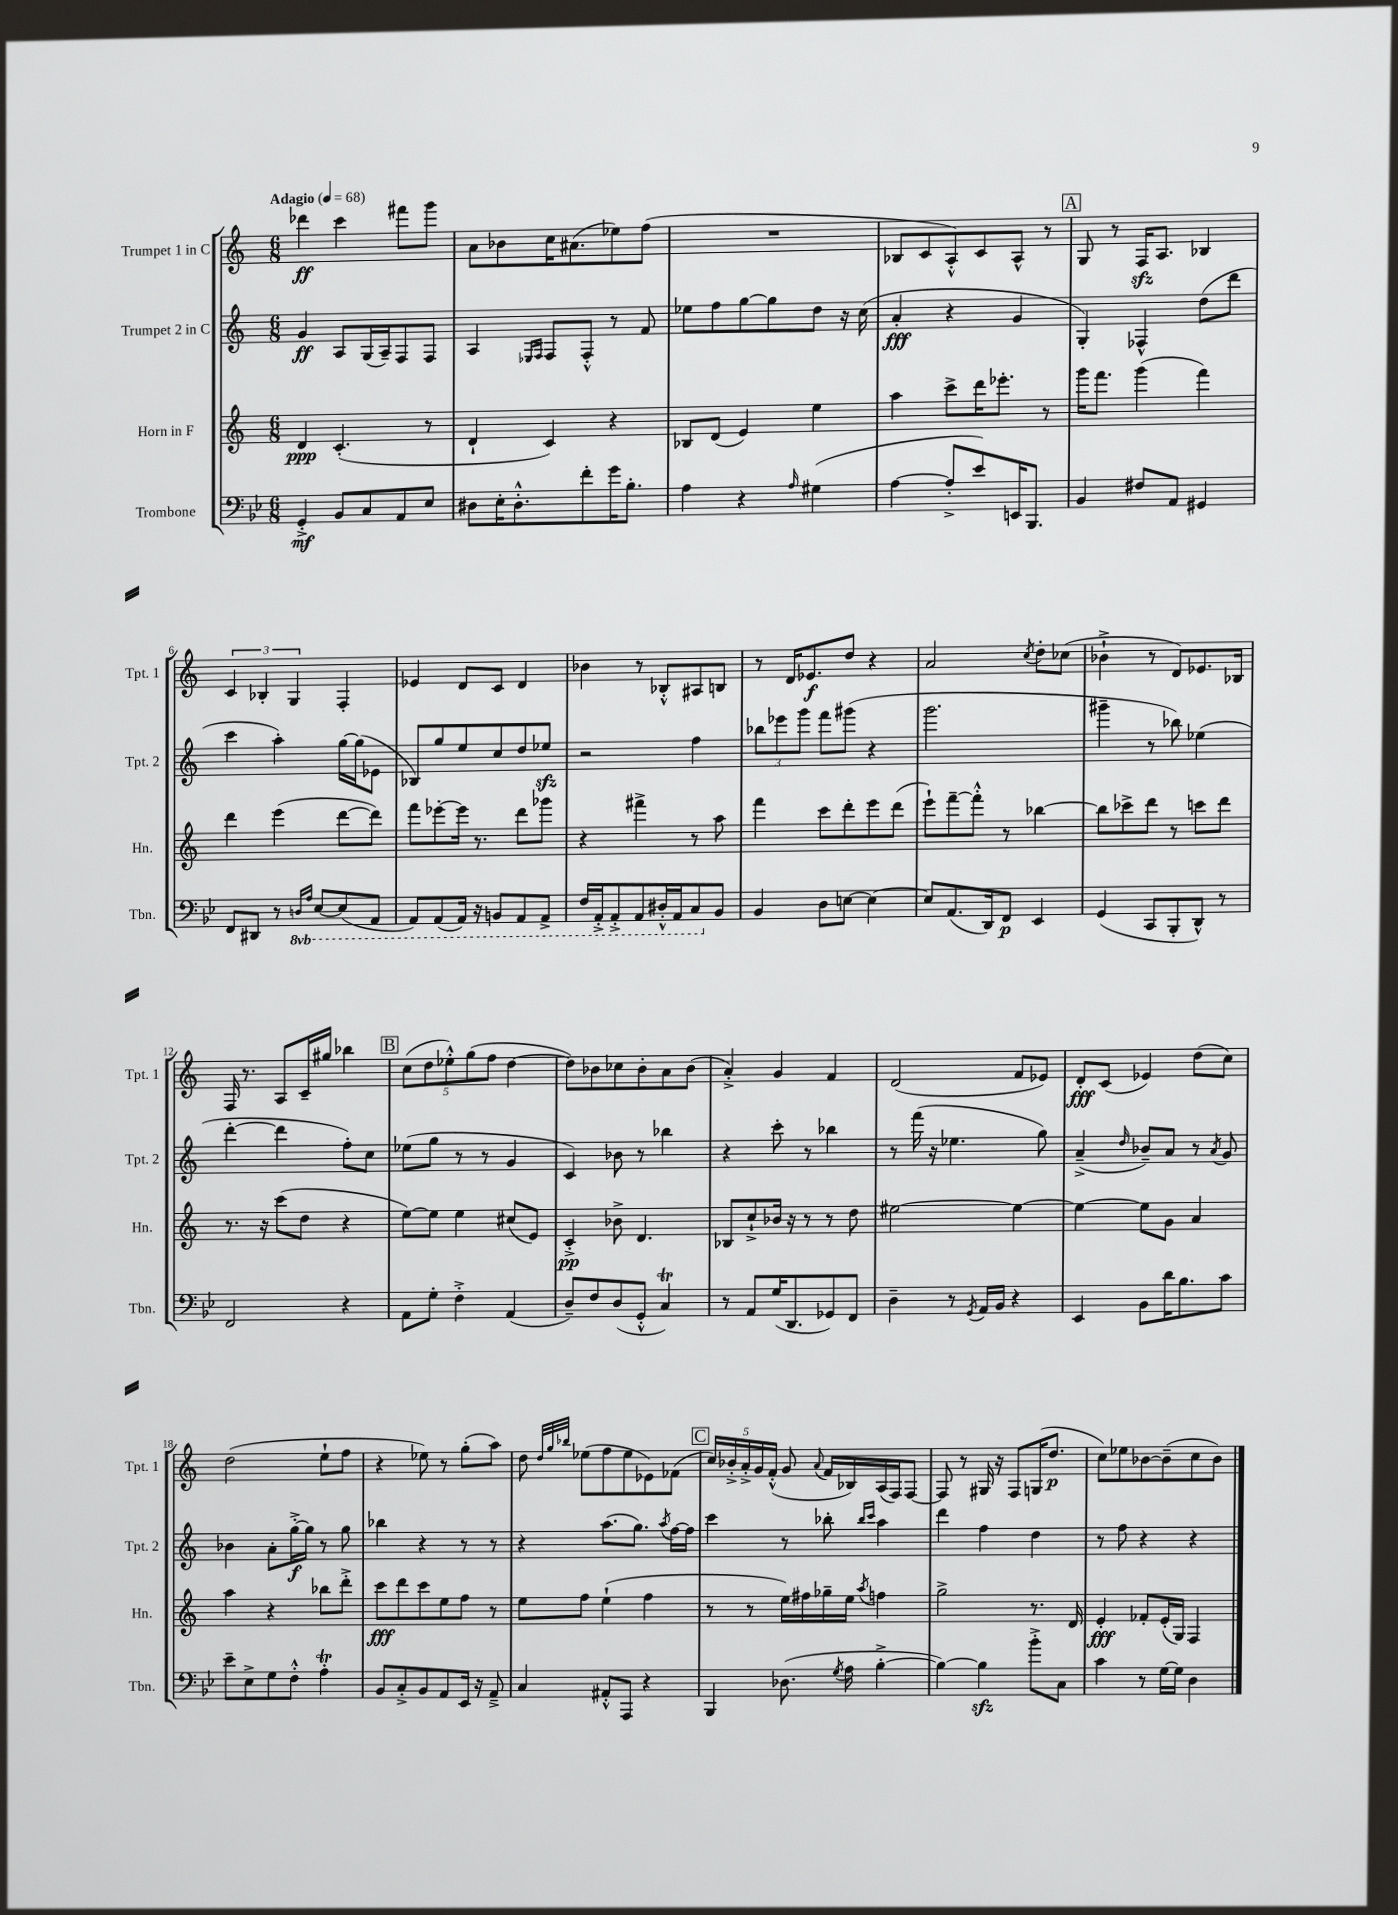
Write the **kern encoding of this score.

**kern	**kern	**kern	**kern
*staff4	*staff3	*staff2	*staff1
*clefF4	*clefG2	*clefG2	*clefG2
*k[b-e-]	*k[]	*k[]	*k[]
*M6/8	*M6/8	*M6/8	*M6/8
*MM68	*MM68	*MM68	*MM68
4GG'^	4d	4g	4ddd-
8BB-	(4.c'	8A	4ccc
8C	.	(16G	.
.	.	16A~)	.
8AA	.	8F	8fff#
8E-	8r	8F	8ggg
=	=	=	=
8D#	4d`	4A	8a
16E-'	.	.	8b-
8.D#'^^	.	.	.
.	.	16qqE-	.
.	.	16qqF	.
.	4c)	8F	16cc
.	.	.	(8.a#
8f'	.	8F'^^	.
16g	4r	8r	8ee-)
8.B-'	.	.	.
.	.	8f	(8ff
=	=	=	=
4A	8B-	8ee-	2.r
.	(8d	8ff	.
4r	4e)	[8gg	.
.	.	8gg]	.
16qqA	.	.	.
(4G#	4ee	8dd	.
.	.	16r	.
.	.	(16cc	.
=	=	=	=
[4A	4aa	4a'	8B-
.	.	.	8c
8A'^]	8ccc^	4r	8A'^^)
8e-)	16ddd	.	8c
.	8.eee-'	.	.
16EE	.	4g	8A^^
8.BBB-	.	.	.
.	8r	.	8r
=	=	=	=
4BB-	16ggg	4G')	8G
.	8.fff	.	.
.	.	.	8r
8F#	(4ggg	4F-^^	16F
.	.	.	8.A
8AA	.	.	.
4GG#	4fff)	(8dd	4B-
.	.	8ddd	.
=	=	=	=
8FF	4ddd	4ccc	6c
8DD#	.	.	.
.	.	.	6B-'
8r	(4eee	4aa')	.
.	.	.	6G
16qqDD	.	.	.
16qqAA	.	.	.
[8EE-	.	.	.
(8EE-]	[8ddd	[16gg	4F'
.	.	(16gg]	.
8AAA	8ddd])	8e-	.
=	=	=	=
8AAA)	8fff	8B-)	4e-
(8AAA	[8eee-'	8gg	.
16AAA)	16eee-]	8ee	8d
16r	8.r	.	.
8BBB	.	8cc	8c
8AAA	8ddd	8dd	4d
8AAA^	8ggg-	8ee-	.
=	=	=	=
16FF	4r	2r	4b-
16AAA'^	.	.	.
8AAA'^	.	.	.
8AAA	4fff#^	.	8r
16DD#'^^	.	.	8B-'^^
16AAA	.	.	.
8CC	8r	4ff	8A#
8BB-	8aa	.	8B
=	=	=	=
4BB-	4fff	12bb-	8r
.	.	12eee-	.
.	.	.	16d
.	.	12ggg	.
.	.	.	8.e-
8D	8ccc	8fff	.
[8E	8ddd'	(8ggg#	8dd
4E_	8eee	4r	4r
.	(8ddd	.	.
=	=	=	=
8E]	8eee`)	2.ggg	2a
(8.AA	[8fff~	.	.
.	8fff'^^]	.	.
16DD)	.	.	.
8FF	8r	.	.
.	.	.	8qcc
4EE-	[4bb-	.	8dd'
.	.	.	(8cc-
=	=	=	=
(4GG	8bb-]	4ggg#~	4b-`^
.	8ccc-^	.	.
8CC	8ddd	8r	8r
8BBB-'	8r	8bb-)	8d)
8DD^^)	8ccc	(4ee-	8.e-
8r	8ddd	.	.
.	.	.	16B-
=	=	=	=
2FF	8.r	[4ddd'	16F
.	.	.	8.r
.	16r	.	.
.	(8ccc	4ddd]	8A
.	8dd	.	16c~
.	.	.	16gg#
4r	4r	8ff')	4bb-
.	.	8cc	.
=	=	=	=
8AA	[8ee)	(8ee-	(10cc
.	.	.	10dd
8G'	8ee]	8gg	.
.	.	.	10ee-'^^)
4F'^	4ee	8r	.
.	.	.	(10gg
.	.	8r	.
.	.	.	10ff
(4AA	(8cc#	4g	[4dd
.	8e)	.	.
=	=	=	=
8D~)	4c'^	4c)	8dd])
8F	.	.	8b-
(8D	8b-^	8b-	8cc-
8GG'^^	4.d	8r	8b-'
4C)	.	4bb-	8a
.	.	.	(8b-
=	=	=	=
8r	8B-	4r	4a'^)
8AA	8cc`^	.	.
(16G	16b-	8ccc'	4g
8.DD	16r	.	.
.	8r	8r	.
8GG-)	8r	4bb-	4f
8FF	8dd	.	.
=	=	=	=
4D~	[2ee#	8r	(2d
.	.	(16fff	.
.	.	16r	.
8r	.	4.ee-	.
8qGG	.	.	.
16AA	.	.	.
16BB-	.	.	.
4r	4ee#_	.	8f
.	.	8gg)	8e-)
=	=	=	=
4EE-	4ee#_	(4a~^	8d'
.	.	.	(8c
.	.	16qqdd	.
8BB-	8ee#]	8b-~)	4e-)
16d	8g	8a	.
8.B-	.	.	.
.	4a	8r	(8dd
.	.	8qa	.
8c	.	8g	8cc)
=	=	=	=
8e-~	4aa	4b-	(2dd
8E-^	.	.	.
8G	4r	8a'	.
8F'^^	.	[16gg'^	.
.	.	16gg]	.
4A'	8bb-	8r	8ee`
.	8ddd'^	8gg	8ff
=	=	=	=
8BB-	8ccc	4bb-	4r
8C'^	8ddd	.	.
8BB-	8ccc	4r	8ee-)
8AA	8ee	.	8r
16EE-	8ff	8r	(8gg'
16r	.	.	.
8AA~^	8r	8r	8aa)
=	=	=	=
4C	8ee	4r	8dd
.	.	.	32qqdd
.	.	.	32qqgg
.	.	.	32qqbb-
.	8ff	.	(8ee-
8AA#'^^	(4ee`	(8.aa	8ff
8AAA	.	.	8ee-
.	.	8.gg)	.
4r	4ff	.	8e-)
.	.	8qaa	.
.	.	[16ff	(8f-
.	.	16ff]	.
=	=	=	=
4BBB-	8r	4ccc	20cc)
.	.	.	20b-'^
.	.	.	20a'^
.	8r	.	.
.	.	.	20g
.	.	.	(20f'^^
(8.D-	16ee)	8r	8g
.	16ff#	.	.
.	.	.	8qqa
.	16gg-~	8bb-'	16f
8qG	.	.	.
16A	16ee	.	16B-)
.	.	16qqbb-	.
.	8qaa	16qqccc	.
[4B-'^	4ff	4aa	(16A
.	.	.	16F)
.	.	.	[8F
=	=	=	=
4B-_)	2gg^	4ddd	8F]
.	.	.	8r
4B-]	.	4ff	16G#
.	.	.	16r
.	.	.	8F
8b-'^	8.r	4dd	(16G
.	.	.	8.dd
8C	.	.	.
.	16d	.	.
=	=	=	=
4c	4e'	8r	8cc)
.	.	8ff	8ee-
8r	8f-'	4r	[8b-
[16G	(16e'	.	(8b-~]
16G]	16G)	.	.
4D	4F	4r	8cc
.	.	.	8b-)
==	==	==	==
*-	*-	*-	*-
